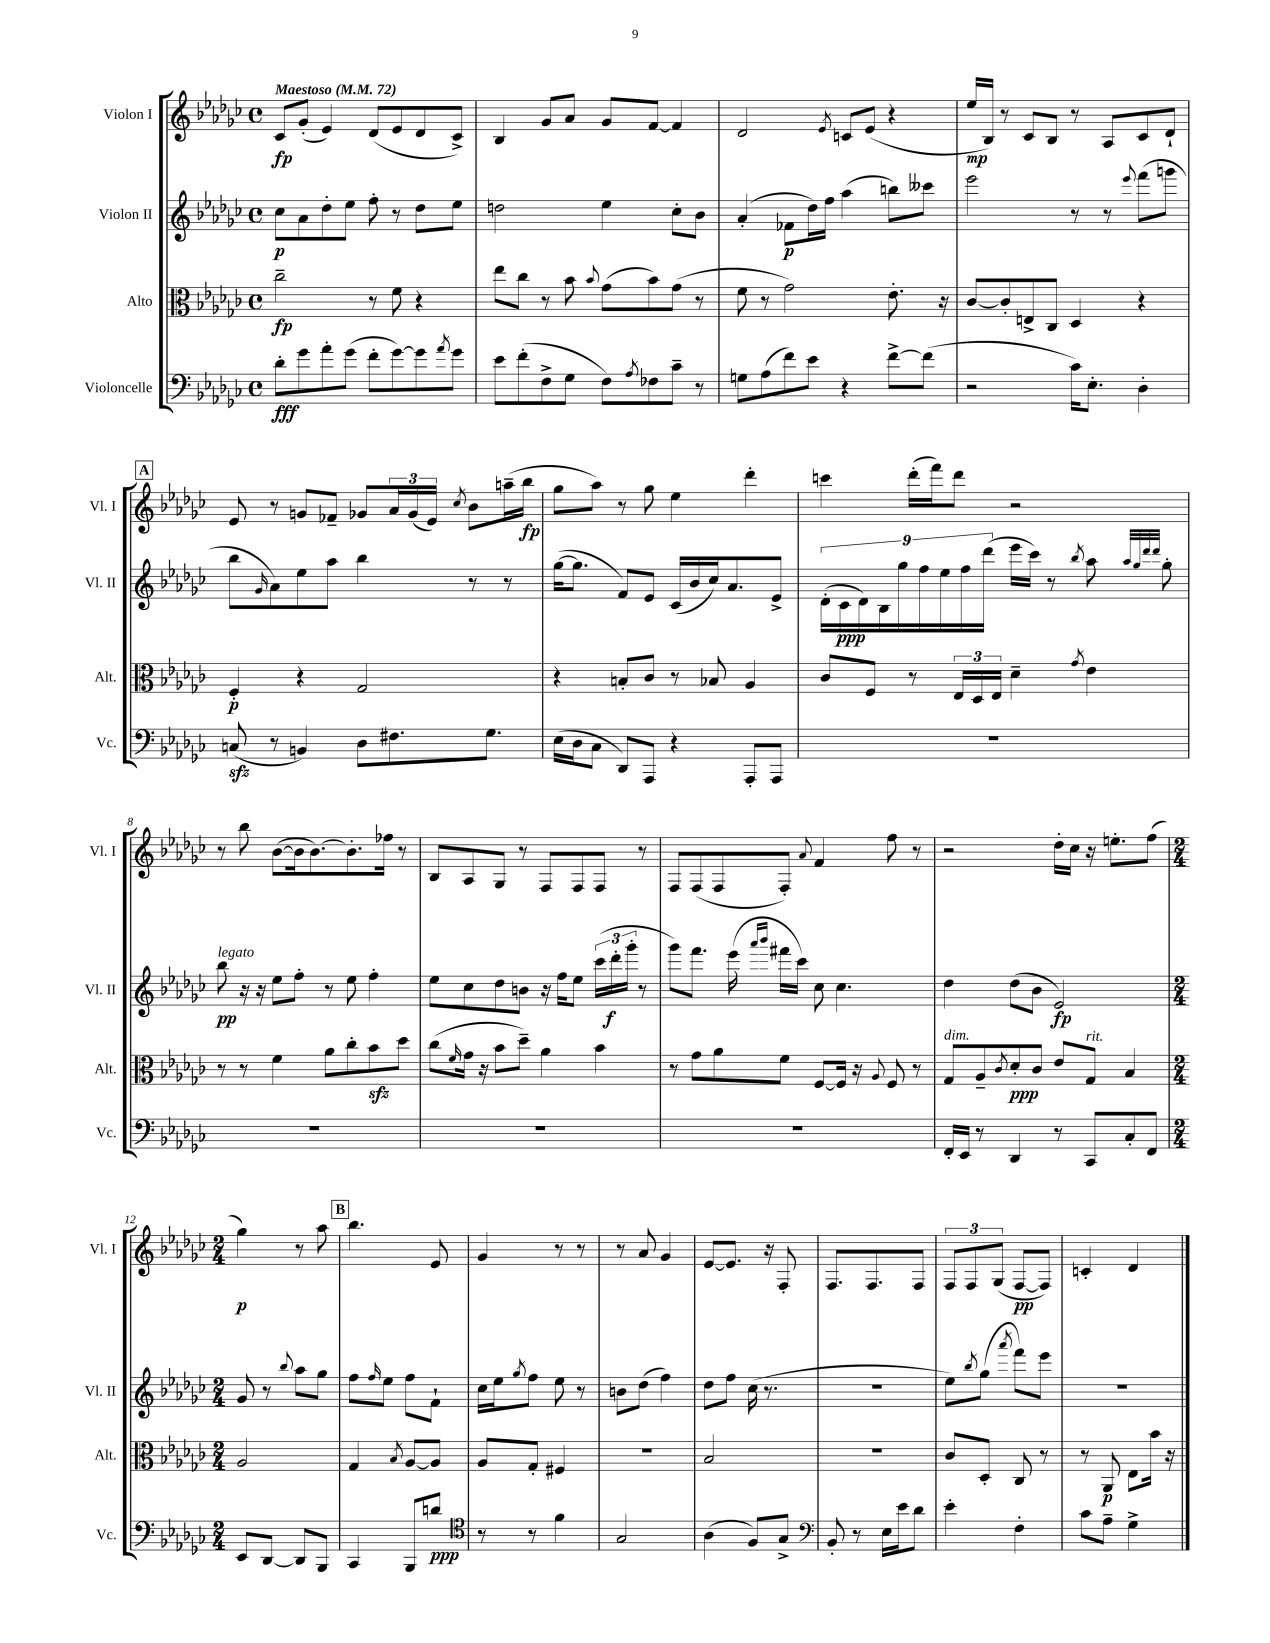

**kern	**dynam	**kern	**dynam	**kern	**dynam	**kern	**dynam
*part4	*part4	*part3	*part3	*part2	*part2	*part1	*part1
*staff4	*staff4	*staff3	*staff3	*staff2	*staff2	*staff1	*staff1
*I"Violoncelle	*	*I"Alto	*	*I"Violon II	*	*I"Violon I	*
*I'Vc.	*	*I'Alt.	*	*I'Vl. II	*	*I'Vl. I	*
*clefF4	*	*clefC3	*	*clefG2	*	*clefG2	*
*k[b-e-a-d-g-c-]	*	*k[b-e-a-d-g-c-]	*	*k[b-e-a-d-g-c-]	*	*k[b-e-a-d-g-c-]	*
*M4/4	*	*M4/4	*	*M4/4	*	*M4/4	*
*met(c)	*	*met(c)	*	*met(c)	*	*met(c)	*
*MM72	*	*MM72	*	*MM72	*	*MM72	*
=1	=1	=1	=1	=1	=1	=1	=1
!	!	!	!	!	!	!LO:TX:a:B:t=Maestoso	!
8d-'\L	fff	2cc-~\	fp	8cc-\L	p	8c-/L	fp
8g-\	.	.	.	8a-\	.	(8g-'/J	.
8a-'\	.	.	.	8dd-'\	.	4e-/)	.
(8g-\J	.	.	.	8ee-\J	.	.	.
8f'\L	.	8r	.	8ff'\	.	(8d-/L	.
[8g-\)	.	8f\	.	8r	.	8e-/	.
8g-\]	.	4r	.	8dd-\L	.	8d-/	.
8qa-/	.	.	.	.	.	.	.
8g-\J	.	.	.	8ee-\J	.	8c-^/J)	.
=2	=2	=2	=2	=2	=2	=2	=2
8e-\L	.	8ee-\L	.	2ddn\	.	4B-/	.
(8f'\	.	8cc-\J	.	.	.	.	.
8F^\	.	8r	.	.	.	8g-/L	.
8G-\J	.	8b-\	.	.	.	8a-/J	.
.	.	8qqb-/	.	.	.	.	.
8F\L)	.	(8g-\L	.	4ee-\	.	8g-/L	.
8qA-/	.	.	.	.	.	.	.
8F-X\	.	8b-\)	.	.	.	[8f/J	.
8c-~\J	.	(8g-\J	.	8cc-'\L	.	4f/]	.
8r	.	8r	.	8b-\J	.	.	.
=3	=3	=3	=3	=3	=3	=3	=3
8Gn\L	.	8f\	.	(4a-'/	.	2d-/	.
(8A-\	.	8r	.	.	.	.	.
8f\)	.	2g-\)	.	8f-X\L	p	.	.
8e-\J	.	.	.	16dd-\L)	.	.	.
.	.	.	.	16ff\JJ	.	.	.
.	.	.	.	.	.	8qe-/	.
4r	.	.	.	(4aa-\	.	8cn/L	.
.	.	.	.	.	.	(8e-/J	.
[8f^\L	.	8.e-'\	.	8bbn\L)	.	4r	.
(8f\J]	.	.	.	8ccc--X\J	.	.	.
.	.	16r	.	.	.	.	.
=4	=4	=4	=4	=4	=4	=4	=4
2r	.	[8c-/L	.	2eee-\	.	16ee-/LL	mp
.	.	.	.	.	.	16B-/JJ)	.
.	.	8c-'/]	.	.	.	8r	.
.	.	8En^/	.	.	.	8c-/L	.
.	.	8C-/J	.	.	.	8B-/J	.
16c-\KL)	.	4D-/	.	8r	.	8r	.
8.E-'\J	.	.	.	.	.	.	.
.	.	.	.	8r	.	8A-/L	.
.	.	.	.	8qqeee-/	.	.	.
4D-'\	.	4r	.	(8fff\L	.	8c-/	.
.	.	.	.	8gggn\J	.	8d-`/J	.
!!LO:LB:g=z
!!LO:REH:place=s1:t=A
=5	=5	=5	=5	=5	=5	=5	=5
(8Cnzz/	.	4F'/	p	8bb-\L	.	8e-/	.
.	.	.	.	16qqg-/	.	.	.
8r	.	.	.	8a-\)	.	8r	.
4BBn/)	.	4r	.	8ee-\	.	8gn/L	.
.	.	.	.	8aa-\J	.	8f-X~/J	.
8D-\L	.	2G-/	.	4bb-\	.	8g-X/L	.
8.F#X\	.	.	.	.	.	24a-/L	.
.	.	.	.	.	.	(24g-/	.
.	.	.	.	.	.	24e-/JJ)	.
.	.	.	.	.	.	8qcc-/	.
.	.	.	.	8r	.	8b-\L	.
8.G-\J	.	.	.	.	.	.	.
.	.	.	.	8r	.	(16aan~\L	.
.	.	.	.	.	.	16bb-\JJ	fp
=6	=6	=6	=6	=6	=6	=6	=6
(16E-\LL	.	4r	.	([16gg-\KL	.	8gg-\L	.
16D-\J	.	.	.	8.gg-\J]	.	.	.
8C-\J	.	.	.	.	.	8aa-\J)	.
8DD-/L)	.	8Bn'/L	.	8f/L)	.	8r	.
8AAA-/J	.	8c-/J	.	8e-/J	.	8gg-\	.
4r	.	8r	.	(16c-/LL	.	4ee-\	.
.	.	.	.	16b-/	.	.	.
.	.	8B-X/	.	16cc-/J)	.	.	.
.	.	.	.	8.a-/	.	.	.
8AAA-'/L	.	4A-/	.	.	.	4ddd-'\	.
8AAA-/J	.	.	.	8e-^/J	.	.	.
=7	=7	=7	=7	=7	=7	=7	=7
1r	.	8c-/L	.	(18d-'\LL	.	4cccn\	.
.	.	.	.	18c-\	ppp	.	.
.	.	.	.	18d-\)	.	.	.
.	.	8F/J	.	.	.	.	.
.	.	.	.	18B-\	.	.	.
.	.	.	.	18gg-\	.	.	.
.	.	8r	.	.	.	(16ddd-'\LL	.
.	.	.	.	18ff\	.	.	.
.	.	.	.	.	.	16fff\J)	.
.	.	.	.	18ee-\	.	.	.
.	.	24E-/LL	.	.	.	8ddd-\J	.
.	.	.	.	18ff\	.	.	.
.	.	24D-/	.	.	.	.	.
.	.	.	.	(18ddd-\JJ	.	.	.
.	.	24E-/JJ	.	.	.	.	.
.	.	4d-~\	.	16eee-\LL	.	2r	.
.	.	.	.	16ccc-\JJ)	.	.	.
.	.	.	.	8r	.	.	.
.	.	8qg-/	.	8qbb-/	.	.	.
.	.	4e-\	.	8aa-\	.	.	.
.	.	.	.	32qqaa-/LLL	.	.	.
.	.	.	.	32qqgg-/	.	.	.
.	.	.	.	32qqddd-/	.	.	.
.	.	.	.	32qqddd-/JJJ	.	.	.
.	.	.	.	8gg-'\	.	.	.
!!LO:LB:g=z
=8	=8	=8	=8	=8	=8	=8	=8
!	!	!	!	!LO:TX:a:i:t=legato	!	!	!
1r	.	8r	.	8bb-\	pp	8r	.
.	.	8r	.	16r	.	8bb-\	.
.	.	.	.	16r	.	.	.
.	.	4f\	.	8ee-\L	.	([8b-\L	.
.	.	.	.	8ff'\J	.	16b-\k]	.
.	.	.	.	.	.	[8.b-\)	.
.	.	8a-\L	.	8r	.	.	.
.	.	8cc-'\	.	8ee-\	.	8.b-'\]	.
.	.	8b-zz\	.	4ff'\	.	.	.
.	.	.	.	.	.	16ff-X\Jk	.
.	.	8dd-\J	.	.	.	8r	.
=9	=9	=9	=9	=9	=9	=9	=9
1r	.	(8cc-\L	.	8ee-\L	.	8B-/L	.
.	.	16qqf/	.	.	.	.	.
.	.	16g-\Jk	.	8cc-\	.	8A-/	.
.	.	16r	.	.	.	.	.
.	.	8b-\L	.	8dd-\	.	8G-/J	.
.	.	8dd-~\J)	.	8bn\J	.	8r	.
.	.	4a-\	.	16r	.	8F/L	.
.	.	.	.	16ff\KL	.	.	.
.	.	.	.	8ee-\J	.	8F/	.
.	.	4b-\	.	(24ccc-\LL	.	8F/J	.
.	.	.	.	24ddd-'\	f	.	.
.	.	.	.	24ggg-'\JJ	.	.	.
.	.	.	.	8r	.	8r	.
=10	=10	=10	=10	=10	=10	=10	=10
1r	.	8r	.	8ggg-\L)	.	8F/L	.
.	.	8g-\L	.	8.fff\J	.	(8F/	.
.	.	8a-\	.	.	.	8F/	.
.	.	.	.	(16eee-\	.	.	.
.	.	.	.	16qqaaa-/LL	.	.	.
.	.	.	.	16qqbbb-/JJ	.	.	.
.	.	8f\J	.	16fff#X\LL	.	8F'/J)	.
.	.	.	.	16ccc-\JJ)	.	.	.
.	.	.	.	.	.	8qqa-/	.
.	.	[8F/L	.	8cc-\	.	4f/	.
.	.	16F/Jk]	.	4.cc-\	.	.	.
.	.	16r	.	.	.	.	.
.	.	8qqA-/	.	.	.	.	.
.	.	8F/	.	.	.	8ff\	.
.	.	8r	.	.	.	8r	.
=11	=11	=11	=11	=11	=11	=11	=11
!	!	!LO:TX:a:i:t=dim.	!	!	!	!	!
16FF'/LL	.	8G-/L	.	4dd-\	.	2r	.
16EE-/JJ	.	.	.	.	.	.	.
8r	.	8A-~/	.	.	.	.	.
.	.	8qc-/	.	.	.	.	.
4DD-/	.	8d-'/	ppp	(8dd-\L	.	.	.
.	.	8c-/J	.	8b-\J	.	.	.
8r	.	8e-/L	.	2e-/)	fp	16dd-'\LL	.
.	.	.	.	.	.	16cc-\JJ	.
!	!	!LO:TX:a:i:t=rit.	!	!	!	!	!
8CC-/L	.	8G-/J	.	.	.	16r	.
.	.	.	.	.	.	8.een'\L	.
8C-'/	.	4B-/	.	.	.	.	.
8FF/J	.	.	.	.	.	(8ff\J	.
!!LO:LB:g=z
=12	=12	=12	=12	=12	=12	=12	=12
*M2/4	*	*M2/4	*	*M2/4	*	*M2/4	*
8EE-/L	.	2A-/	.	8g-/	.	4gg-\)	p
[8DD-/J	.	.	.	8r	.	.	.
.	.	.	.	8qqbb-/	.	.	.
8DD-/L]	.	.	.	8aa-\L	.	8r	.
8BBB-/J	.	.	.	8gg-\J	.	8aa-\	.
!!LO:REH:place=s1:t=B
=13	=13	=13	=13	=13	=13	=13	=13
4CC-/	.	4G-/	.	8ff\L	.	4.bb-\	.
.	.	.	.	16qqff/	.	.	.
.	.	.	.	8ee-\J	.	.	.
.	.	8qB-/	.	.	.	.	.
8BBB-/L	.	[8A-/L	.	8ff\L	.	.	.
8dn/J	ppp	8A-/J]	.	8f`\J	.	8e-/	.
=14	=14	=14	=14	=14	=14	=14	=14
*clefC4	*	*	*	*	*	*	*
8r	.	8A-/L	.	16cc-\LL	.	4g-/	.
.	.	.	.	16ee-\J	.	.	.
.	.	.	.	8qgg-/	.	.	.
8r	.	8G-'/J	.	8ff\J	.	.	.
4f\	.	4F#X/	.	8ee-\	.	8r	.
.	.	.	.	8r	.	8r	.
=15	=15	=15	=15	=15	=15	=15	=15
2G-/	.	2r	.	8bn\L	.	8r	.
.	.	.	.	(8dd-\J	.	8a-/	.
.	.	.	.	4ff\)	.	4g-/	.
=16	=16	=16	=16	=16	=16	=16	=16
(4A-\	.	2B-/	.	8dd-\L	.	[8e-/L	.
.	.	.	.	8ff\J	.	8.e-/J]	.
8F/L)	.	.	.	(16cc-\	.	.	.
.	.	.	.	8.r	.	16r	.
8G-^/J	.	.	.	.	.	8F'/	.
=17	=17	=17	=17	=17	=17	=17	=17
*clefF4	*	*	*	*	*	*	*
8BB-'/	.	2r	.	2r	.	8.F/L	.
8r	.	.	.	.	.	.	.
.	.	.	.	.	.	8.F/	.
16E-\LL	.	.	.	.	.	.	.
16e-\J	.	.	.	.	.	.	.
8d-\J	.	.	.	.	.	8F/J	.
=18	=18	=18	=18	=18	=18	=18	=18
4e-'\	.	8c-/L	.	8ee-\L)	.	12F/L	.
.	.	.	.	.	.	12F/	.
.	.	.	.	8qbb-/	.	.	.
.	.	8D-'/J	.	(8gg-\J	.	.	.
.	.	.	.	.	.	(12G-/J	.
.	.	.	.	8qaaa-/	.	.	.
4F'\	.	8C-/	.	8fff\L)	.	[8F/L	pp
.	.	8r	.	8eee-\J	.	8F/J])	.
=19	=19	=19	=19	=19	=19	=19	=19
8c-\L	.	8r	.	2r	.	4cn'/	.
8A-~\J	.	8AA-/	p	.	.	.	.
4G-^\	.	8E-\L	.	.	.	4d-/	.
.	.	16b-\Jk	.	.	.	.	.
.	.	16r	.	.	.	.	.
==	==	==	==	==	==	==	==
*-	*-	*-	*-	*-	*-	*-	*-
